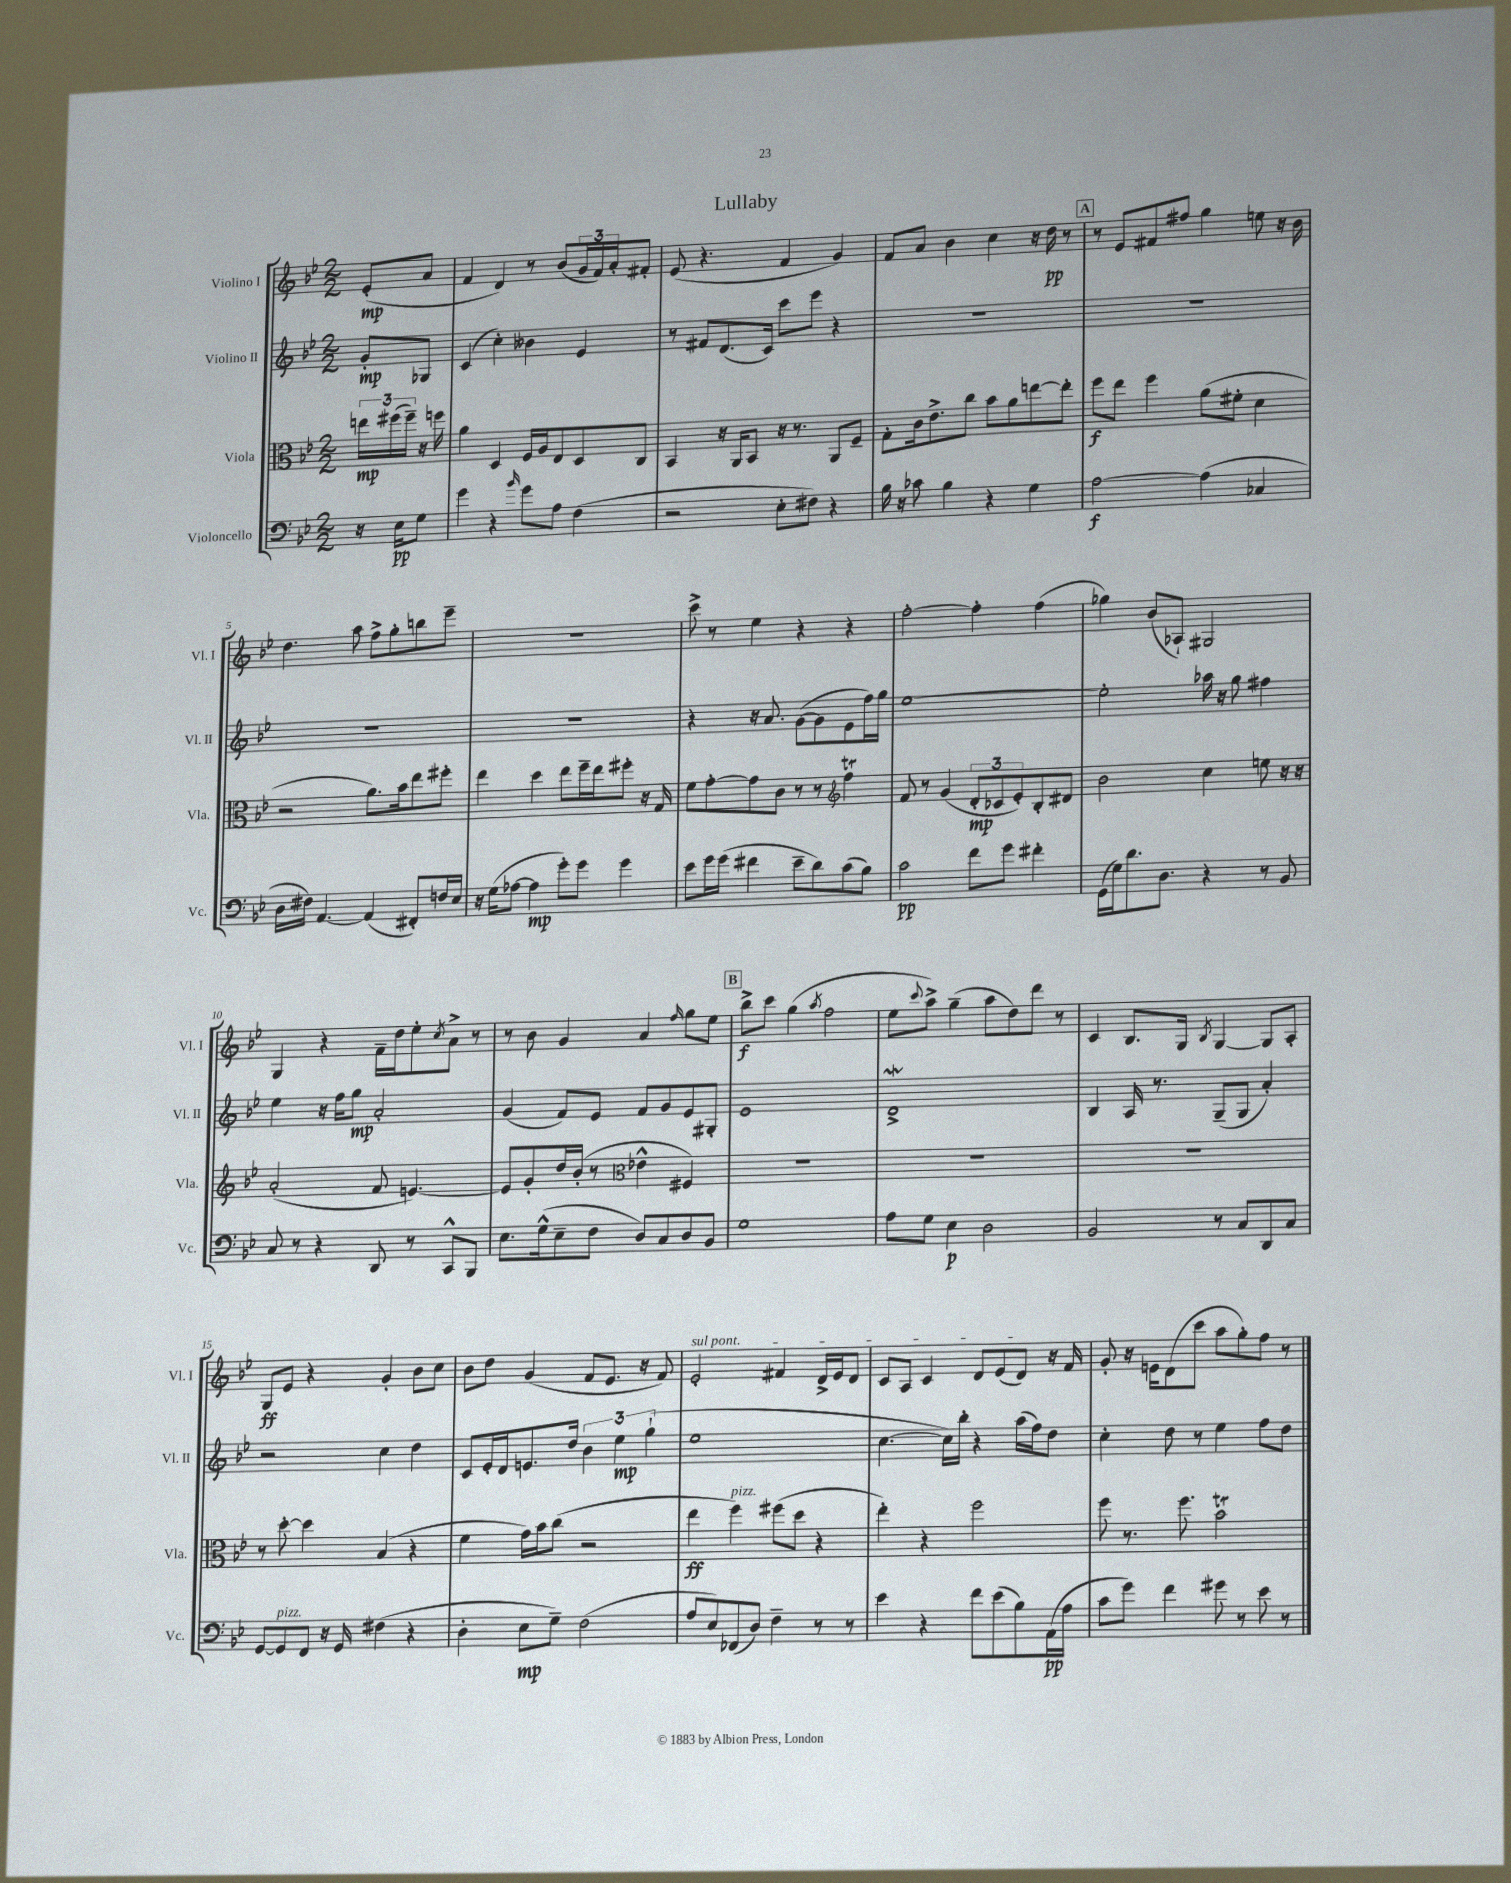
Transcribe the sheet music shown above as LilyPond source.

\header { title = "Lullaby" }
<<
\new StaffGroup <<
\new Staff = "s0" \with { instrumentName = "Violino I" shortInstrumentName = "Vl. I" } {
    \clef treble \key bes \major \numericTimeSignature \time 2/2 \partial 4
    ees'8-.\mp( a'8 |
    f'4 d'4) r8 bes'8( \tuplet 3/2 { g'16 f'16) a'16-. } fis'8-. |
    ees'8( r4. f'4 g'4) |
    f'8 a'8 bes'4 c''4 r16 d''16\pp r8 |
    \mark \markup { \box "A" } r8 ees'8 fis'8 fis''8 g''4 e''8 r16 bes'16 |
    d''4. a''8 f''8-> g''8-. b''8 ees'''8-- |
    R1 |
    c'''8-> r8 ees''4 r4 r4 |
    f''2~-. f''4-. f''4( |
    ges''4) bes'8( aes8-!) gis2 |
    g4 r4 f'16-- d''16 ees''8-. \acciaccatura { c''8 } a'8-> r8 |
    r8 bes'8 g'4 a'4 \grace { f''16 } g''8 ees''8 |
    \mark \markup { \box "B" } bes''8->\f c'''8 g''4( \acciaccatura { a''8 } f''2 |
    ees''8 \appoggiatura { c'''8 } a''8->) g''4--( a''8 d''8) d'''8 r8 |
    c'4 bes8. g16 \acciaccatura { bes8 } g4~ g8 a8-. |
    g8\ff ees'8 r4 g'4-. bes'8 c''8 |
    bes'8 d''8 g'4( f'8 ees'8. r16 f'8) |
    \once \override TextSpanner.bound-details.left.text = \markup { \italic "sul pont." } ees'2-.\startTextSpan fis'4 d'16-> ees'16 d'8 |
    c'8 a8 c'4 d'8 ees'8( d'8\stopTextSpan) r16 f'16 |
    g'8-. r16 e'16 d'8( c'''8 a''8 g''8-.) f''8 r8 \bar "|." |
}
\new Staff = "s1" \with { instrumentName = "Violino II" shortInstrumentName = "Vl. II" } {
    \clef treble \key bes \major \numericTimeSignature \time 2/2 \partial 4
    g'8-.\mp ges8 |
    c'4( c''4-.) beses'4 ees'4 |
    r8 fis'8 d'8.( c'16) c'''8 ees'''8 r4 |
    R1 |
    \mark \markup { \box "A" } R1 |
    R1 |
    R1 |
    r4 r16 a'8. g'8~( g'8 ees'8 f''16) g''16 |
    ees''1~ |
    ees''2-. aes''16 r16 g''8 fis''4 |
    ees''4 r16 f''16 g''8\mp a'2-. |
    g'4( f'8) ees'8 f'8 g'8 ees'8 gis8-. |
    \mark \markup { \box "B" } ees'1 |
    d'1->\mordent |
    bes4 a16 r8. g8--( g8 a'4-.) |
    r2 c''4 d''4 |
    c'8 ees'16-. d'16 e'8. d''16 \tuplet 3/2 { bes'4 ees''4\mp g''4-!( } |
    ees''1 |
    c''4.~ c''16) bes''16-. r4 a''16( f''16) d''8 |
    c''4-. d''8 r8 ees''4 f''8 d''8 \bar "|." |
}
\new Staff = "s2" \with { instrumentName = "Viola" shortInstrumentName = "Vla." } {
    \clef alto \key bes \major \numericTimeSignature \time 2/2 \partial 4
    \tuplet 3/2 { e''16\mp fis''16( fis''16--) } r16 f''16 |
    a'4 d4 f16 a16 ees8 d8 c8 |
    bes,4 r16 a,16 bes,8 r16 r8. a,8 f8-- |
    g8-. c'16 ees'8.-> c''8 bes'8 a'8 e''8~ e''8-. |
    \mark \markup { \box "A" } f''8\f ees''8 f''4 a'8( fis'8-. d'4 |
    r2 a'8.) bes'16 ees''8 fis''8-. |
    ees''4 d''4 ees''8 f''16-- ees''16 fis''8-. r16 g16 |
    f'8 g'8~-. g'8 c'8 r8 r8 \clef treble f''4\trill |
    f'8 r8 g'4( \tuplet 3/2 { d'8-.\mp ces'8 ees'8-.) } bes8-. dis'8 |
    bes'2 c''4 e''8 r16 r16 |
    a'2-.( f'8 e'4.~) |
    e'8 g'8-. d''16 bes'16-.( r8 \clef alto ees'4-^ fis4) |
    \mark \markup { \box "B" } R1 |
    R1 |
    R1 |
    r8 d''8~-. d''4 bes4( r4 |
    f'4 g'16) bes'16 c''8( r2 |
    ees''4\ff f''4^\markup { \italic "pizz." }) fis''8( d''8 r4 |
    ees''4-.) r4 f''2 |
    f''8 r8. f''8. bes'2\trill \bar "|." |
}
\new Staff = "s3" \with { instrumentName = "Violoncello" shortInstrumentName = "Vc." } {
    \clef bass \key bes \major \numericTimeSignature \time 2/2 \partial 4
    r16 ees16\pp g8 |
    g'4 r4 \grace { bes'16 } g'8 a8 f4( |
    r2 ees8-. fis8) r4 |
    bes16 r16 ces'8 bes4 r4 g4 |
    \mark \markup { \box "A" } a2~\f a4( ces4 |
    d16 fis16) a,4.~ a,4( fis,8-.) f16 ees16 |
    r16 g16( aes8~ aes4\mp g'8-.) g'8 g'4 |
    ees'8 g'16 g'16( fis'4 ees'8-- d'8) c'8( bes8) |
    c'2\pp f'8 g'8 fis'4-. |
    g,16( g16) d'8. d8. r4 r8 bes,8 |
    c8 r8 r4 d,8 r8 c,8-^ bes,,8 |
    ees8. g16-^( ees8-- f8 d8) c8 d8 bes,8 |
    \mark \markup { \box "B" } g1 |
    a8 g8 ees4\p d2 |
    bes,2 r8 c8 d,8 c8 |
    g,8~ g,8^\markup { \italic "pizz." } f,8 r16 g,16 fis4( r4 |
    d4-. ees8\mp g8--) f2( |
    a8 ees8) fes,8( d8) f4-- r8 r8 |
    ees'4 r4 f'8 ees'8( bes8) a,16\pp( a16 |
    c'8 g'8) f'4 gis'8 r8 ees'8 r8 \bar "|." |
}
>>
>>
